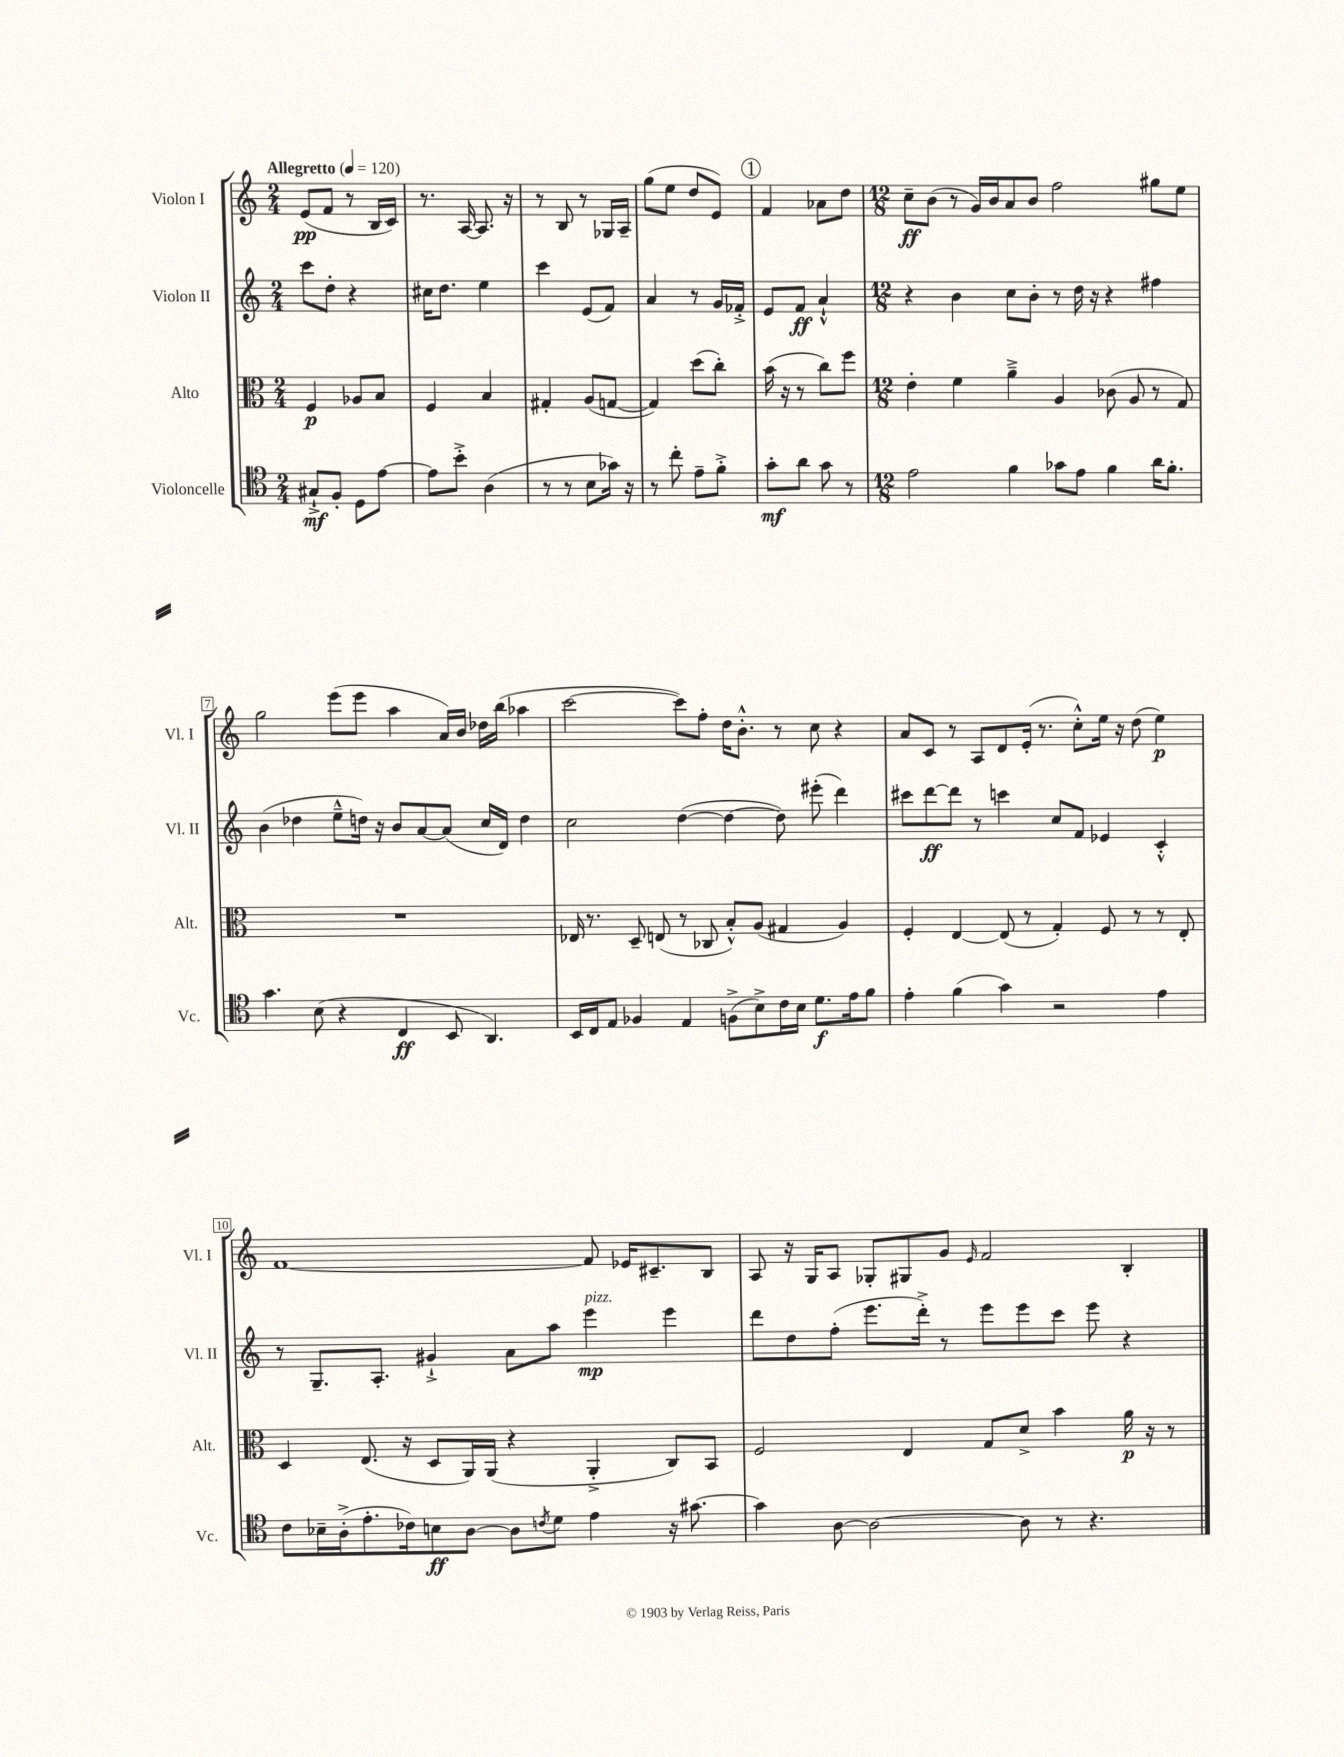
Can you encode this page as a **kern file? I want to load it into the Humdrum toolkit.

**kern	**kern	**kern	**kern
*staff4	*staff3	*staff2	*staff1
*clefC4	*clefC3	*clefG2	*clefG2
*k[]	*k[]	*k[]	*k[]
*M2/4	*M2/4	*M2/4	*M2/4
*MM120	*MM120	*MM120	*MM120
8G#`^	4F	8ccc	(8e
8F'	.	8dd'	8f
8D	8A-	4r	8r
[8e	8B	.	16B
.	.	.	16c)
=	=	=	=
8e]	4F	16cc#	8.r
.	.	8.dd	.
8b'^	.	.	.
.	.	.	[16A
(4A	4B	4ee	8.A]
.	.	.	16r
=	=	=	=
8r	4G#'	4ccc	8r
8r	.	.	8B
8B	(8A	(8e	8r
16g-)	[8G	8f)	16G-
16r	.	.	16A~
=	=	=	=
8r	4G])	4a	(8gg
8cc'	.	.	8ee
8e~	(8dd	8r	8dd
8f'^	8cc')	16g	8e)
.	.	16f-'^	.
=	=	=	=
8g'	(16b	8e	4f
.	16r	.	.
8a	8r	8f	.
8g	8cc)	4a`^^	8a-
8r	8ff	.	8dd
=	=	=	=
*M12/8	*M12/8	*M12/8	*M12/8
2e	4e'	4r	8cc~
.	.	.	(8b
.	4f	4b	8r
.	.	.	16g)
.	.	.	16b
4f	4a~^	8cc	8a
.	.	8b'	8b
8g-	4A	8r	2ff
8e	.	16dd	.
.	.	16r	.
4f	(8c-	4r	.
.	8A	.	.
16a	8r	4ff#	8gg#
8.f'	.	.	.
.	8G)	.	8ee
=	=	=	=
4.g	1.r	(4b	2gg
.	.	4dd-	.
(8B	.	.	.
4r	.	8ee~^^	(8eee
.	.	16dd)	8eee
.	.	16r	.
4C	.	8b	4aa
.	.	[8a	.
8BB	.	(8a]	16a)
.	.	.	16b
4.AA)	.	16cc	16dd-
.	.	16d)	(16bb
.	.	4dd	4aa-
=	=	=	=
16BB	16E-	2cc	[2ccc
16C	8.r	.	.
8E	.	.	.
4F-	8D~	.	.
.	(8E	.	.
4E	8r	([4dd	8ccc])
.	8C-	.	8ff'
(8F^	8B'^^)	4dd_	16dd
.	.	.	8.b'^^
8B^)	(8A	.	.
16c	4G#	8dd])	8r
16B	.	.	.
8.d	.	(8eee#'	8cc
.	4A)	4ddd)	4r
16e	.	.	.
8f	.	.	.
=	=	=	=
4e'	4F'	8ccc#	8a
.	.	[8ddd	8c
(4f	[4E	8ddd]	8r
.	.	8r	8A
4g)	(8E]	4ccc	8d
.	8r	.	(16e'
.	.	.	8.r
2r	4G')	8cc	.
.	.	8f	8cc'^^)
.	8F	4e-	16ee
.	.	.	16r
.	8r	.	(8dd
4e	8r	4c'^^	4ee)
.	8E'	.	.
=	=	=	=
8c	4D	8r	[1f
16B-~	.	8.G~	.
(16A'^	.	.	.
8.e'	(8.E	.	.
.	.	8.A'	.
16c-)	16r	.	.
8B	8D	4g#`^	.
[8A	16AA)	.	.
.	(16AA	.	.
8A]	4r	8a	.
8qc	.	.	.
8d	.	8aa	.
4e	4AA'^	4eee	8f]
.	.	.	16e-
.	.	.	8.c#~
16r	8C)	4eee	.
[8.g#	.	.	.
.	8BB	.	8B
=	=	=	=
4g#]	2F	8ddd	8A
.	.	8dd	16r
.	.	.	16G
[8A	.	(8ff'	8A
2A_	.	8.eee	8G-'
.	4E	.	8G#
.	.	16ddd'^)	.
.	.	8r	8g
.	.	.	16qqe
.	8G	8eee	2f
8A]	8d^	8eee	.
8r	4b	8ccc	.
4.r	.	8eee	.
.	16a	4r	4B'
.	16r	.	.
.	8r	.	.
==	==	==	==
*-	*-	*-	*-
